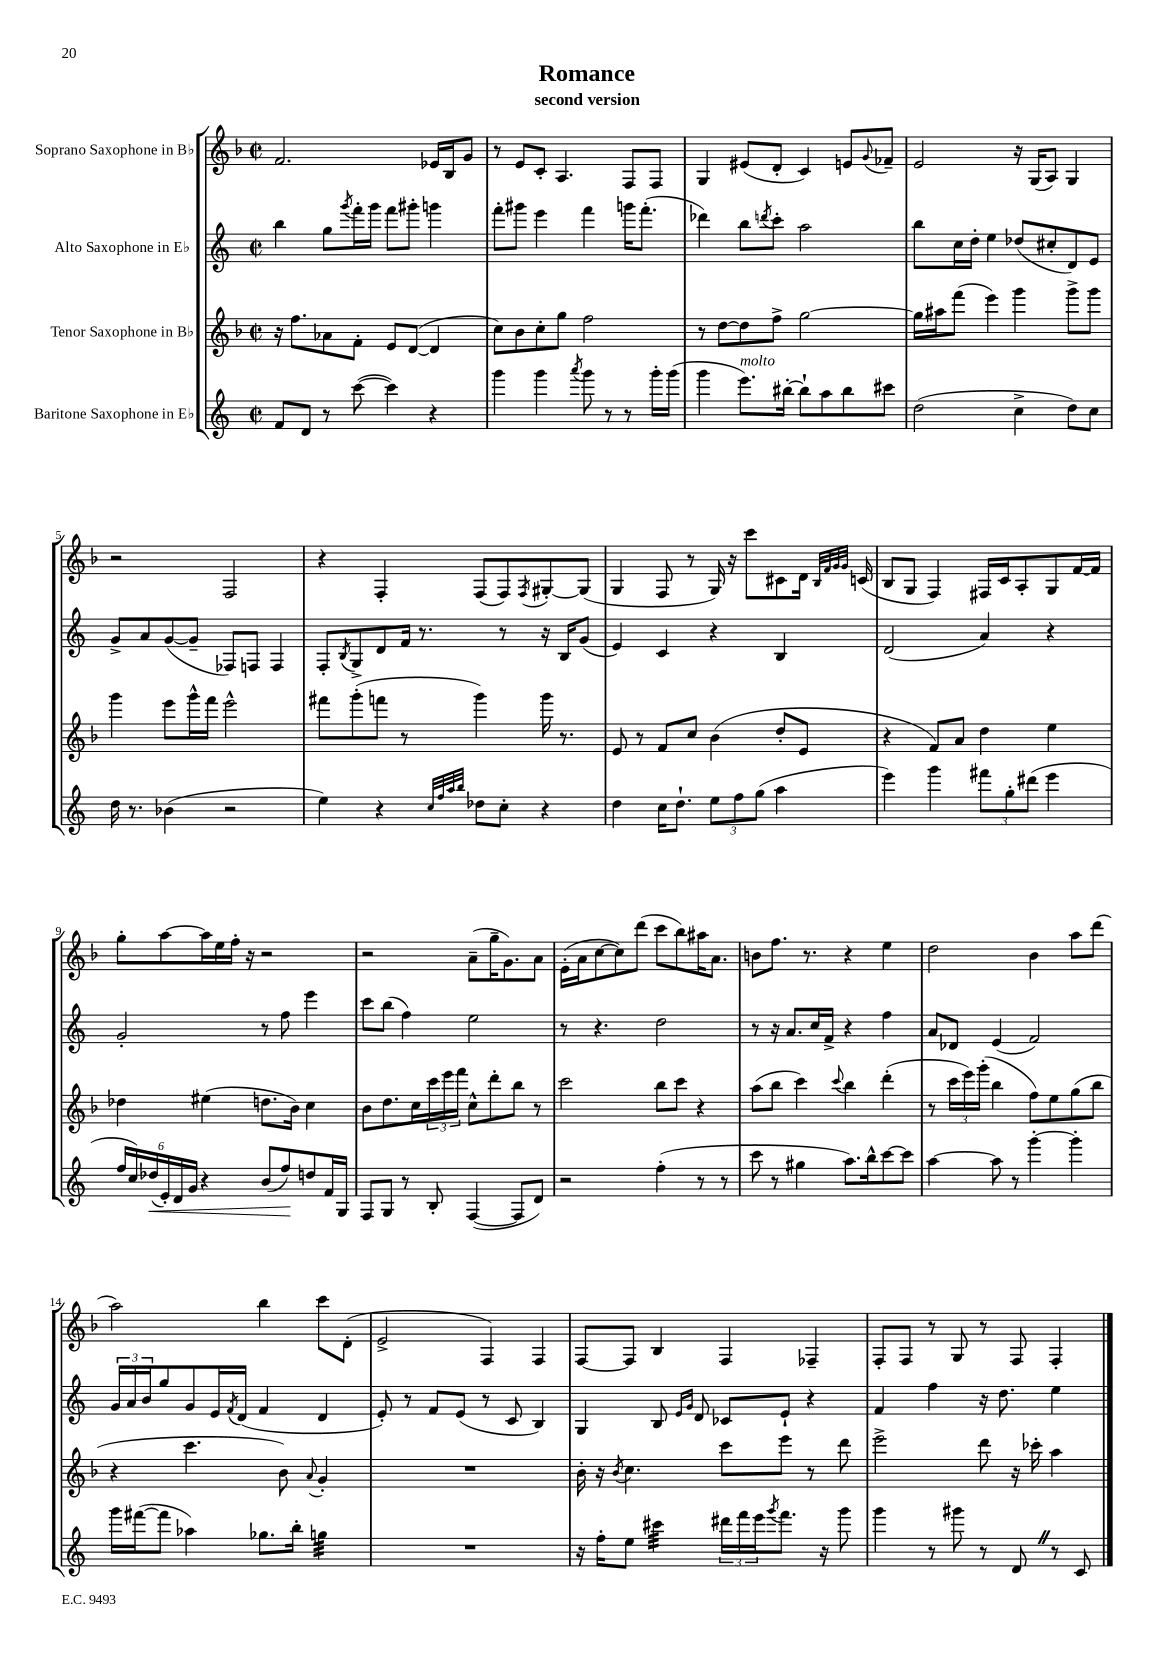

**kern	**kern	**kern	**kern
*staff4	*staff3	*staff2	*staff1
*clefG2	*clefG2	*clefG2	*clefG2
*k[]	*k[b-]	*k[]	*k[b-]
*M2/2	*M2/2	*M2/2	*M2/2
*met(c|)	*met(c|)	*met(c|)	*met(c|)
8f/L	16r	4bb\	2.f/
.	8.ff\L	.	.
8d/J	.	.	.
8r	8a-\	8gg\L	.
.	.	8qggg/	.
([8ccc\	8f'\J	16fff'\L	.
.	.	16ggg\JJ	.
4ccc\])	8e/L	8fff\L	.
.	([8d/J	8ggg#'\J	.
4r	4d/]	4ggg\	16e-/LL
.	.	.	16B-/J
.	.	.	8g/J
=	=	=	=
4ggg\	8cc\L)	8fff'\L	8r
.	8b-\	8ggg#\J	8e/L
4ggg\	8cc'\	4eee\	8c'/J
.	8gg\J	.	4.A/
8qaaa/	.	.	.
8ggg\	2ff\	4fff\	.
8r	.	.	.
8r	.	16ggg\LK	8F/L
.	.	(8.fff'\J	.
16ggg'\LL	.	.	8F/J
(16ggg\JJ	.	.	.
=	=	=	=
4ggg\	8r	4ddd-\)	4G/
.	[8dd\L	.	.
8.eee\L)	8dd\]	8bb\L	(8e#/L
.	.	8qddd/	.
.	8ff^\J	8ccc'\J	8d'/J
[16bb#'\Jk	.	.	.
8bb#`\]L	[2gg\	2aa\	4c/)
8aa\	.	.	.
8bb#\	.	.	8e/L
.	.	.	8qqg/
8ccc#\J	.	.	8f-~/J
=	=	=	=
(2dd\	16gg\]LL	8bb\L	2e/
.	16aa#\J	.	.
.	(8fff\J	16cc\L	.
.	.	16dd'\JJ	.
.	4eee\)	4ee\	.
4cc^\	4ggg\	(8dd-/L	16r
.	.	.	(16G/LK
.	.	8cc#'/	8A/J)
8dd\L)	8ggg^\L	8d/)	4G/
8cc\J	8ggg\J	8e/J	.
=	=	=	=
16dd\	4ggg\	8g^/L	2r
8.r	.	.	.
.	.	8a/	.
(4b-\	8eee\L	([8g/	.
.	16ggg^^\L	8g~/]J	.
.	16fff\JJ	.	.
2r	2eee^^\	8F-/L)	2F/
.	.	8F/J	.
.	.	4F/	.
=	=	=	=
4ee\)	8fff#\L	8F'/L	4r
.	.	8qB/	.
.	(8ggg'\	8G^/	.
4r	8fff\J	8d/	4F'/
.	8r	16f/Jk	.
.	.	8.r	.
32qqcc/LLL	.	.	.
32qqff/	.	.	.
32qqaa/	.	.	.
32qqbb/JJJ	.	.	.
8dd-\L	4ggg\)	.	(8F/L
8cc'\J	.	8r	8F/)
.	.	.	8qF/
4r	16ggg\	16r	[8G#'/
.	8.r	16B/LK	.
.	.	(8g/J	(8G#/]J
=	=	=	=
4dd\	8e/	4e/)	4G/
.	8r	.	.
16cc\LK	8f/L	4c/	8F/
8.dd`\J	.	.	.
.	8cc/J	.	8r
12ee\L	(4b-\	4r	16G/)
.	.	.	16r
12ff\	.	.	.
.	.	.	8ccc\L
(12gg\J	.	.	.
4aa\	8dd'/L	4B/	8c#\
.	8e/J	.	16d\Jk
.	.	.	32qqB-/LLL
.	.	.	32qqf/
.	.	.	32qqg/
.	.	.	32qqg/JJJ
.	.	.	(16c/
=	=	=	=
4eee\)	4r	(2d/	8B-/L
.	.	.	8G/J
4ggg\	8f/L)	.	4F/)
.	8a/J	.	.
12fff#\L	4dd\	4a/)	16F#/LL
.	.	.	16c/J
12gg'\	.	.	.
.	.	.	8A'/
(12ddd#\J	.	.	.
4eee\	4ee\	4r	8G/
.	.	.	[16f/L
.	.	.	16f/]JJ
=	=	=	=
24ff/LL	4dd-\	2g'/	8gg'\L
24cc/)	.	.	.
(24dd-/	.	.	.
24e'/)	.	.	[8aa\
24d/	.	.	.
24g/JJ	.	.	.
4r	(4ee#\	.	16aa\]L
.	.	.	16ee\
.	.	.	16ff'\JJ
.	.	.	16r
(8b/L	8.dd\L	8r	2r
8ff/)	.	8ff\	.
.	16b-\Jk)	.	.
8dd/	4cc\	4eee\	.
16f/L	.	.	.
16G/JJ	.	.	.
=	=	=	=
8F/L	8b-\L	8ccc\L	2r
8G/J	8.dd\	(8bb\J	.
8r	.	4ff\)	.
.	16cc\L	.	.
8B'/	24ccc\	.	.
.	24eee\	.	.
.	24fff\JJ	.	.
([4F/	8cc^^\L	2ee\	(8a~\L
.	8ddd'\	.	16gg~\K
.	.	.	8.g\)
8F/]L	8bb-\J	.	.
8d/J)	8r	.	8a\J
=	=	=	=
2r	2ccc\	8r	(16e'\LL
.	.	.	16a\J
.	.	4.r	[8cc\
.	.	.	8cc\])
.	.	.	(8ddd\J
(4ff'\	8bb-\L	2dd\	8ccc\L
.	8ccc\J	.	8bb-\)
8r	4r	.	16aa#\K
.	.	.	8.a\J
8r	.	.	.
=	=	=	=
8ccc\	(8aa\L	8r	8b\L
8r	8bb-\J	16r	8.ff\J
.	.	8.a/L	.
4gg#\	4ccc\)	.	.
.	.	.	8.r
.	.	16cc/L	.
.	.	16f^/JJ	.
.	8qqccc/	.	.
8.aa\L)	4bb-\	4r	4r
16bb^^\k	.	.	.
[8ccc\	(4ddd'\	4ff\	4ee\
8ccc\]J	.	.	.
=	=	=	=
[4aa\	8r	8a/L	2dd\
.	24ccc\LL	8d-/J	.
.	24eee\)	.	.
.	(24ggg'\JJ	.	.
8aa\]	4bb-\	(4e/	.
8r	.	.	.
[4ggg'\	8ff\L)	2f/)	4b-\
.	8ee\	.	.
4ggg'\]	(8gg\	.	8aa\L
.	8bb-\J	.	(8ddd\J
=	=	=	=
16ggg\LL	4r	24g/LL	2aa\)
.	.	24a/	.
([16fff#\J	.	.	.
.	.	24b/J	.
8fff#\]J	.	8gg/	.
4aa-\)	4.ccc\	8g/	.
.	.	16e/L	.
.	.	8qf/	.
.	.	(16d/JJ	.
8.gg-\L	.	4f/	4bb-\
.	8b-\)	.	.
16bb'\Jk	.	.	.
.	8qqa/	.	.
4gg\	4g'/	4d/	8ccc\L
.	.	.	(8d'\J
=	=	=	=
1r	1r	8e'/)	2e^/
.	.	8r	.
.	.	8f/L	.
.	.	(8e/J	.
.	.	8r	4F/)
.	.	8c/	.
.	.	4B/)	4F/
=	=	=	=
16r	16b-'\	4G/	[8F/L
16ff'\LK	16r	.	.
.	8qb-/	.	.
8ee\J	4.cc\	.	8F/]J
4ccc#\	.	8B/	4B-/
.	.	16qqe/LL	.
.	.	16qqg/JJ	.
.	.	8d/	.
24ddd#\LL	8ccc\L	8c-/L	4F/
24fff\	.	.	.
24eee\J	.	.	.
8qggg/	.	.	.
8.fff\J	8eee\J	8e`/J	.
.	8r	4r	4F-~/
16r	.	.	.
8ggg\	8ddd\	.	.
=	=	=	=
4ggg\	2eee^\	4f/	8F'/L
.	.	.	8F/J
8r	.	4ff\	8r
8ggg#\	.	.	8G/
8r	8ddd\	16r	8r
.	.	8.dd\	.
8d/	16r	.	8F/
.	16ccc-'\	.	.
8r	4aa\	4ee\	4F'/
8c/	.	.	.
==	==	==	==
*-	*-	*-	*-
